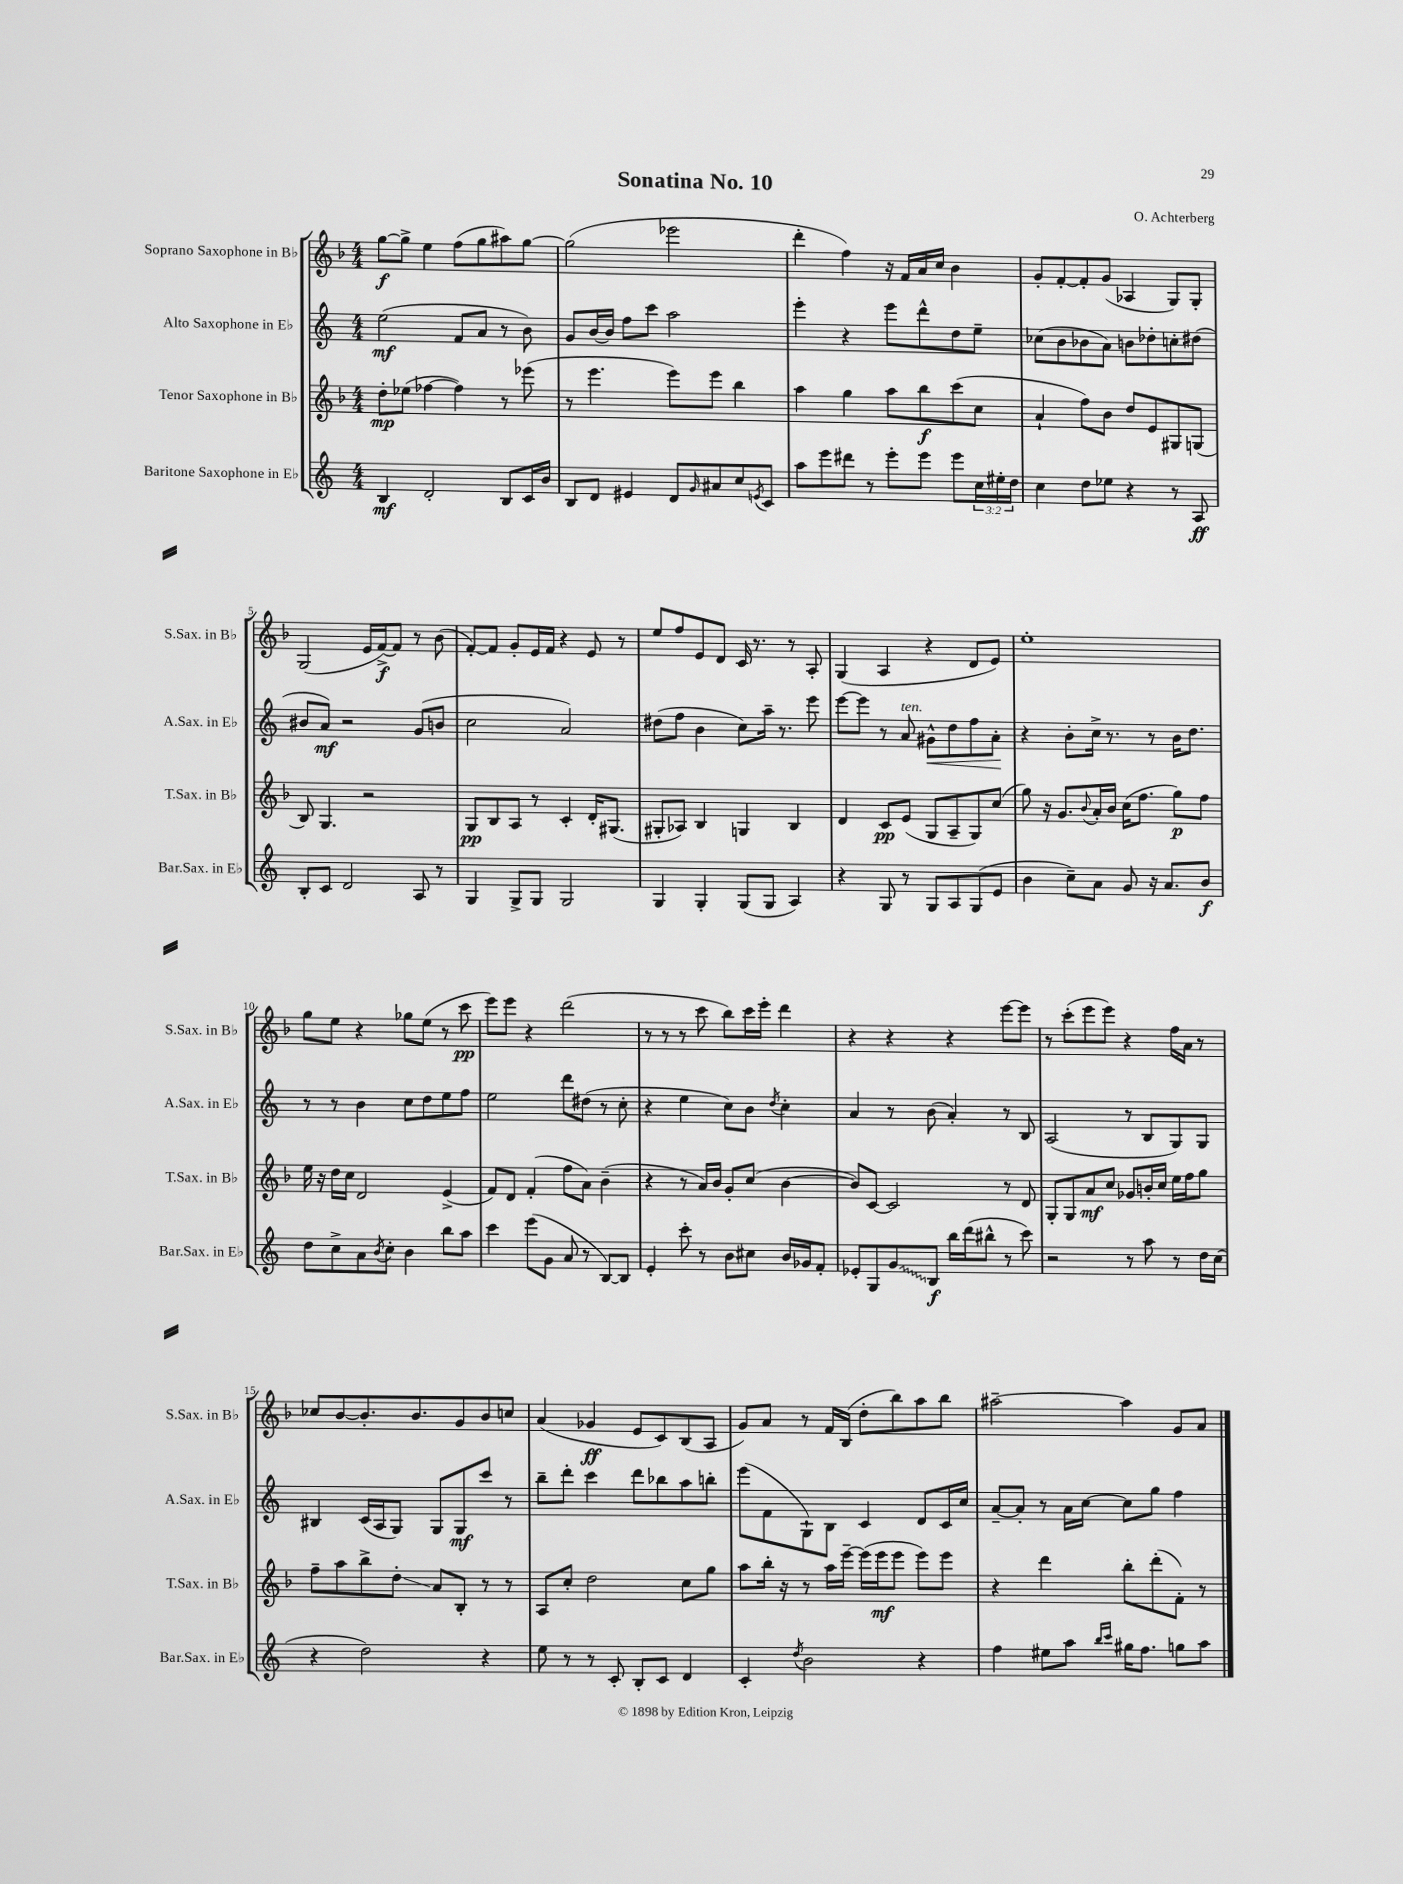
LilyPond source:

\header { title = "Sonatina No. 10" composer = "O. Achterberg" }
<<
\new StaffGroup <<
\new Staff = "s0" \with { instrumentName = "Soprano Saxophone in Bb" shortInstrumentName = "S.Sax. in Bb" } {
    \clef treble \key f \major \numericTimeSignature \time 4/4
    g''8~\f g''8-> e''4 f''8( g''8 ais''8) g''8~ |
    g''2( ees'''2 |
    d'''4-. f''4) r16 f'16 a'16 c''16 bes'4 |
    g'8-. f'8~-. f'8-. g'8( aes4 g8) g8-. |
    g2( e'16 f'16~->\f) f'8 r8 bes'8( |
    f'8~-.) f'8 g'8-. e'16 f'16 r4 e'8 r8 |
    e''8 f''8 e'8 d'8 c'16 r8. r8 a8-. |
    g4( a4 r4 d'8 e'8) |
    e''1-. |
    g''8 e''8 r4 ges''8 e''8( r8 c'''8\pp |
    e'''8) e'''8 r4 d'''2( |
    r8 r8 r8 c'''8 bes''8) c'''16 e'''16-. d'''4 |
    r4 r4 r4 e'''8~ e'''8 |
    r8 c'''8-.( e'''8 e'''8) r4 f''16 a'16 r8 |
    ces''8 bes'8~ bes'8.-. bes'8. g'8 bes'8 c''8 |
    a'4( ges'4\ff e'8 c'8) bes8( a8 |
    g'8) a'8 r8 f'16 bes16( d''8-. bes''8) a''8 bes''8 |
    ais''2~-- ais''4 g'8 a'8 \bar "|." |
}
\new Staff = "s1" \with { instrumentName = "Alto Saxophone in Eb" shortInstrumentName = "A.Sax. in Eb" } {
    \clef treble \key c \major \numericTimeSignature \time 4/4
    e''2\mf( f'8 a'8 r8 b'8) |
    g'8 b'16~ b'16 f''8 c'''8 a''2 |
    e'''4-. r4 e'''8 d'''8-^ d''8 e''8-- |
    ces''8( b'8 bes'8 a'8) b'8 des''8-. c''8-. dis''8( |
    bis'8 a'8\mf) r2 g'8( b'8 |
    c''2 a'2) |
    dis''8( f''8 b'4 c''8) a''16-- r8. e'''8 |
    e'''8~ e'''8 r8 a'8^\markup { \italic "ten." } gis'8-^\< d''8 f''8 a'8-.\! |
    r4 b'8-. c''16-> r8. r8 b'16 d''8. |
    r8 r8 b'4 c''8 d''8 e''8 f''8 |
    e''2 d'''8 dis''8( r8 c''8-. |
    r4 e''4 c''8) b'8 \acciaccatura { d''8 } c''4-. |
    a'4 r8 b'8( a'4-.) r8 b8 |
    a2( r8 b8 g8) g8 |
    bis4 c'16( a16 g8) g8 g8\mf c'''8 r8 |
    b''8-- d'''8-. c'''4 d'''8 bes''8 a''8 b''8-. |
    e'''8( f'8 g8-!) b8 c'4 d'8 c'16 c''16 |
    a'8~-- a'8-. r8 a'16 c''16~ c''8 g''8 f''4 \bar "|." |
}
\new Staff = "s2" \with { instrumentName = "Tenor Saxophone in Bb" shortInstrumentName = "T.Sax. in Bb" } {
    \clef treble \key f \major \numericTimeSignature \time 4/4
    d''8-.\mp ees''8( fes''4~ fes''4) r8 ees'''8( |
    r8 e'''4. e'''8) e'''8 bes''4 |
    a''4 g''4 a''8 bes''8\f c'''8( c''8 |
    a'4-! f''8) bes'8 d''8 e'8 gis8 g8( |
    bes8) g4. r2 |
    g8\pp bes8 a8 r8 c'4-. d'16-. gis8.( |
    gis8-. aes8) bes4 g4 bes4 |
    d'4 c'8\pp e'8( g8 a8-- g8) c''8( |
    g''8) r16 g'8. \appoggiatura { bes'8 } a'16-. bes'16 c''16( f''8. g''8\p) f''8 |
    e''16 r16 d''16 c''16 d'2 e'4->( |
    f'8) d'8 f'4-.( f''8 a'8) bes'4--( |
    r4 r8 a'16) bes'16 g'8-. c''8( bes'4~ |
    bes'8) c'8~ c'2 r8 d'8 |
    g8-. g8 a'8\mf c''8 ges'8 b'16-. c''16 e''16 f''16 g''8 |
    f''8-- a''8 bes''8-> d''8-.\glissando a'8 bes8-. r8 r8 |
    a8 c''8-. d''2 c''8 g''8 |
    a''8 bes''16-. r16 r8 a''16 e'''16~-- e'''16( e'''16\mf e'''8 e'''8) e'''8 |
    r4 d'''4 bes''8-. d'''8-.( f'8-.) r8 \bar "|." |
}
\new Staff = "s3" \with { instrumentName = "Baritone Saxophone in Eb" shortInstrumentName = "Bar.Sax. in Eb" } {
    \clef treble \key c \major \numericTimeSignature \time 4/4 \override Staff.TupletNumber.text = #tuplet-number::calc-fraction-text
    b4\mf d'2-. b8 c'16 b'16 |
    b8 d'8 eis'4 d'8 \grace { g'16 } ais'8 c''8 \acciaccatura { e'8 } c'8 |
    a''8 e'''8 dis'''8 r8 e'''8-. e'''8 e'''8 \tuplet 3/2 { c''16 eis''16-. d''16 } |
    c''4 d''8 ees''8 r4 r8 a8\ff |
    b8-. c'8 d'2 a8 r8 |
    g4 g8-> g8 g2 |
    g4 g4-. g8( g8 a4) |
    r4 g8 r8 g8 a8 g8( e'8 |
    b'4 c''8--) a'8 g'8 r16 a'8. b'8\f |
    d''8 c''8-> a'8 \acciaccatura { b'8 } c''8-. b'4 b''8 a''8 |
    c'''4 e'''8( g'8 a'8 r8 b8~) b8 |
    e'4-. c'''8-. r8 b'8 cis''8 b'16 ges'16 f'8-. |
    ees'8-. g8 \once \override Glissando.style = #'zigzag g'8\glissando b8\f b''16 d'''16( bis''8-^ r8 c'''8) |
    r2 r8 a''8 r8 d''16 c''16( |
    r4 d''2) r4 |
    e''8 r8 r8 c'8-. b8-. c'8 d'4 |
    c'4-. \acciaccatura { d''8 } b'2 r4 |
    f''4 eis''8 a''8 \grace { b''16 c'''16 } gis''16 f''8. g''8 a''8 \bar "|." |
}
>>
>>
